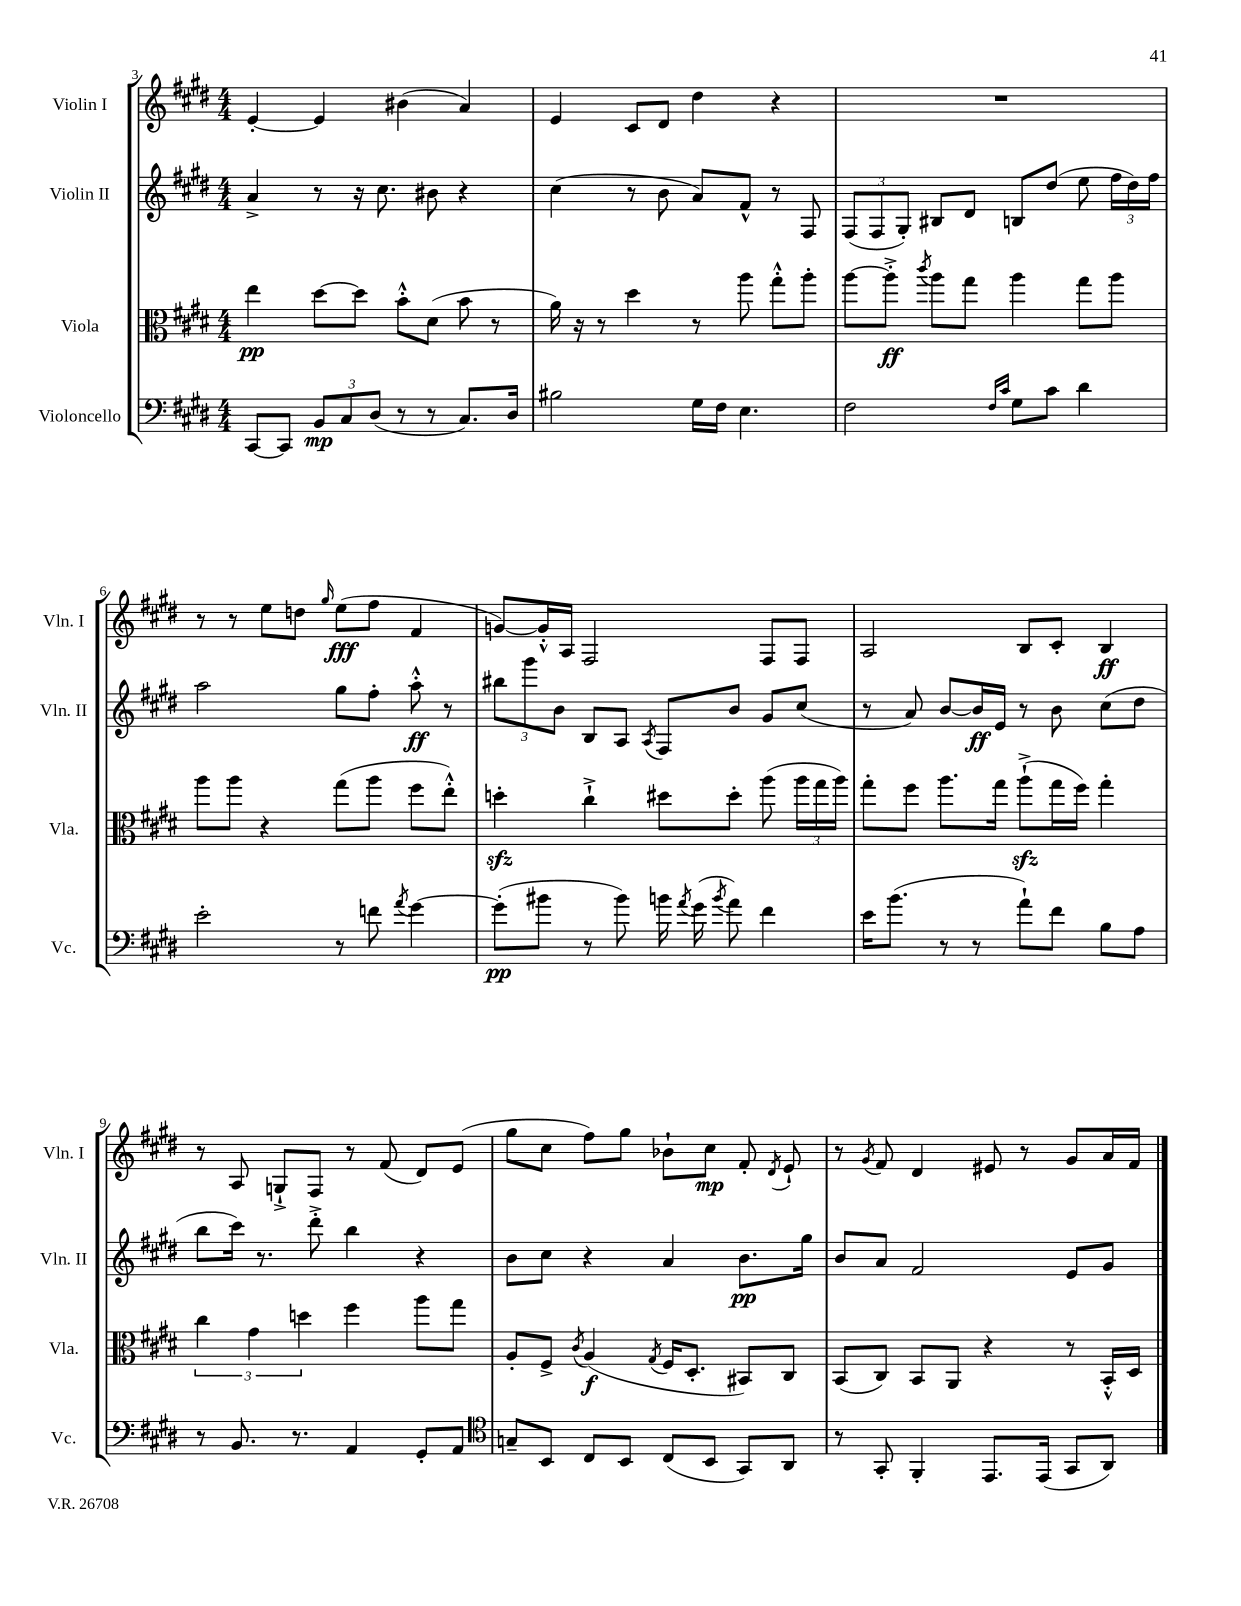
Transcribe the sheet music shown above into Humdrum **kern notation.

**kern	**kern	**kern	**kern
*staff4	*staff3	*staff2	*staff1
*clefF4	*clefC3	*clefG2	*clefG2
*k[f#c#g#d#]	*k[f#c#g#d#]	*k[f#c#g#d#]	*k[f#c#g#d#]
*M4/4	*M4/4	*M4/4	*M4/4
[8CC#	4ee	4a^	[4e'
8CC#]	.	.	.
12BB	[8dd#	8r	4e]
12C#	.	.	.
.	8dd#]	16r	.
(12D#	.	.	.
.	.	8.cc#	.
8r	8b'^^	.	(4b#
8r	(8d#	8b#	.
8.C#)	8b	4r	4a)
.	8r	.	.
16D#	.	.	.
=	=	=	=
2B#	16a)	(4cc#	4e
.	16r	.	.
.	8r	.	.
.	4dd#	8r	8c#
.	.	8b	8d#
16G#	8r	8a)	4dd#
16F#	.	.	.
4.E	8aa	8f#^^	.
.	8gg#'^^	8r	4r
.	8aa'	8F#	.
=	=	=	=
2F#	[8aa	(12F#	1r
.	.	12F#	.
.	8aa'^]	.	.
.	.	12G#')	.
.	8qccc#	.	.
.	8aa	8B#	.
.	8gg#	8d#	.
16qqF#	.	.	.
16qqc#	.	.	.
8G#	4aa	8B	.
8c#	.	(8dd#	.
4d#	8gg#	8ee	.
.	8aa	24ff#	.
.	.	24dd#)	.
.	.	24ff#	.
=	=	=	=
2e'	8aa	2aa	8r
.	8aa	.	8r
.	4r	.	8ee
.	.	.	8dd
.	.	.	16qqgg#
8r	(8gg#	8gg#	(8ee
8f	8aa	8ff#'	8ff#
8qa	.	.	.
[4g#	8ff#	8aa'^^	4f#
.	8ee'^^)	8r	.
=	=	=	=
(8g#']	4dd'	12bb#	[8g)
.	.	12ggg#	.
8b#	.	.	16g'^^]
.	.	12b	.
.	.	.	16A
8r	4cc#`^	8B	2F#
8b#)	.	8A	.
.	.	8qA	.
16b	8dd#	8F#	.
8qa	.	.	.
(16g#	.	.	.
8qb	.	.	.
8a)	8dd#'	8b	.
4f#	(8aa	8g#	8F#
.	24aa	(8cc#	8F#
.	24gg#	.	.
.	24aa)	.	.
=	=	=	=
16e	8gg#'	8r	2A
(8.b	.	.	.
.	8ff#	8a)	.
8r	8.aa	[8b	.
8r	.	16b]	.
.	16gg#	16e	.
8a`)	(8aa`^	8r	8B
8f#	16gg#	8b	8c#'
.	16ff#)	.	.
8B	4gg#'	(8cc#	4B
8A	.	8dd#	.
=	=	=	=
8r	6cc#	8bb	8r
8.BB	.	16ccc#)	8A
.	6g#	.	.
.	.	8.r	.
.	.	.	8G`^
8.r	.	.	.
.	6dd	.	.
.	.	8ddd#'^	8F#
4AA	4ff#	4bb	8r
.	.	.	(8f#
8GG#'	8aa	4r	8d#)
8AA	8gg#	.	(8e
=	=	=	=
*clefC4	*	*	*
8G~	8A'	8b	8gg#
8BB	8F#^	8cc#	8cc#
.	8qc#	.	.
8C#	(4A	4r	8ff#)
8BB	.	.	8gg#
.	8qG#	.	.
(8C#	16F#	4a	8b-`
.	8.D#'	.	.
8BB	.	.	8cc#
8GG#)	8BB#)	8.b	8f#'
.	.	.	8qd#
8AA	8C#	.	8e`
.	.	16gg#	.
=	=	=	=
8r	(8BB	8b	8r
.	.	.	8qg#
8GG#'	8C#)	8a	8f#
4FF#'	8BB	2f#	4d#
.	8AA	.	.
8.EE	4r	.	8e#
.	.	.	8r
(16EE	.	.	.
8GG#	8r	8e	8g#
8AA)	16BB'^^	8g#	16a
.	16D#	.	16f#
==	==	==	==
*-	*-	*-	*-
